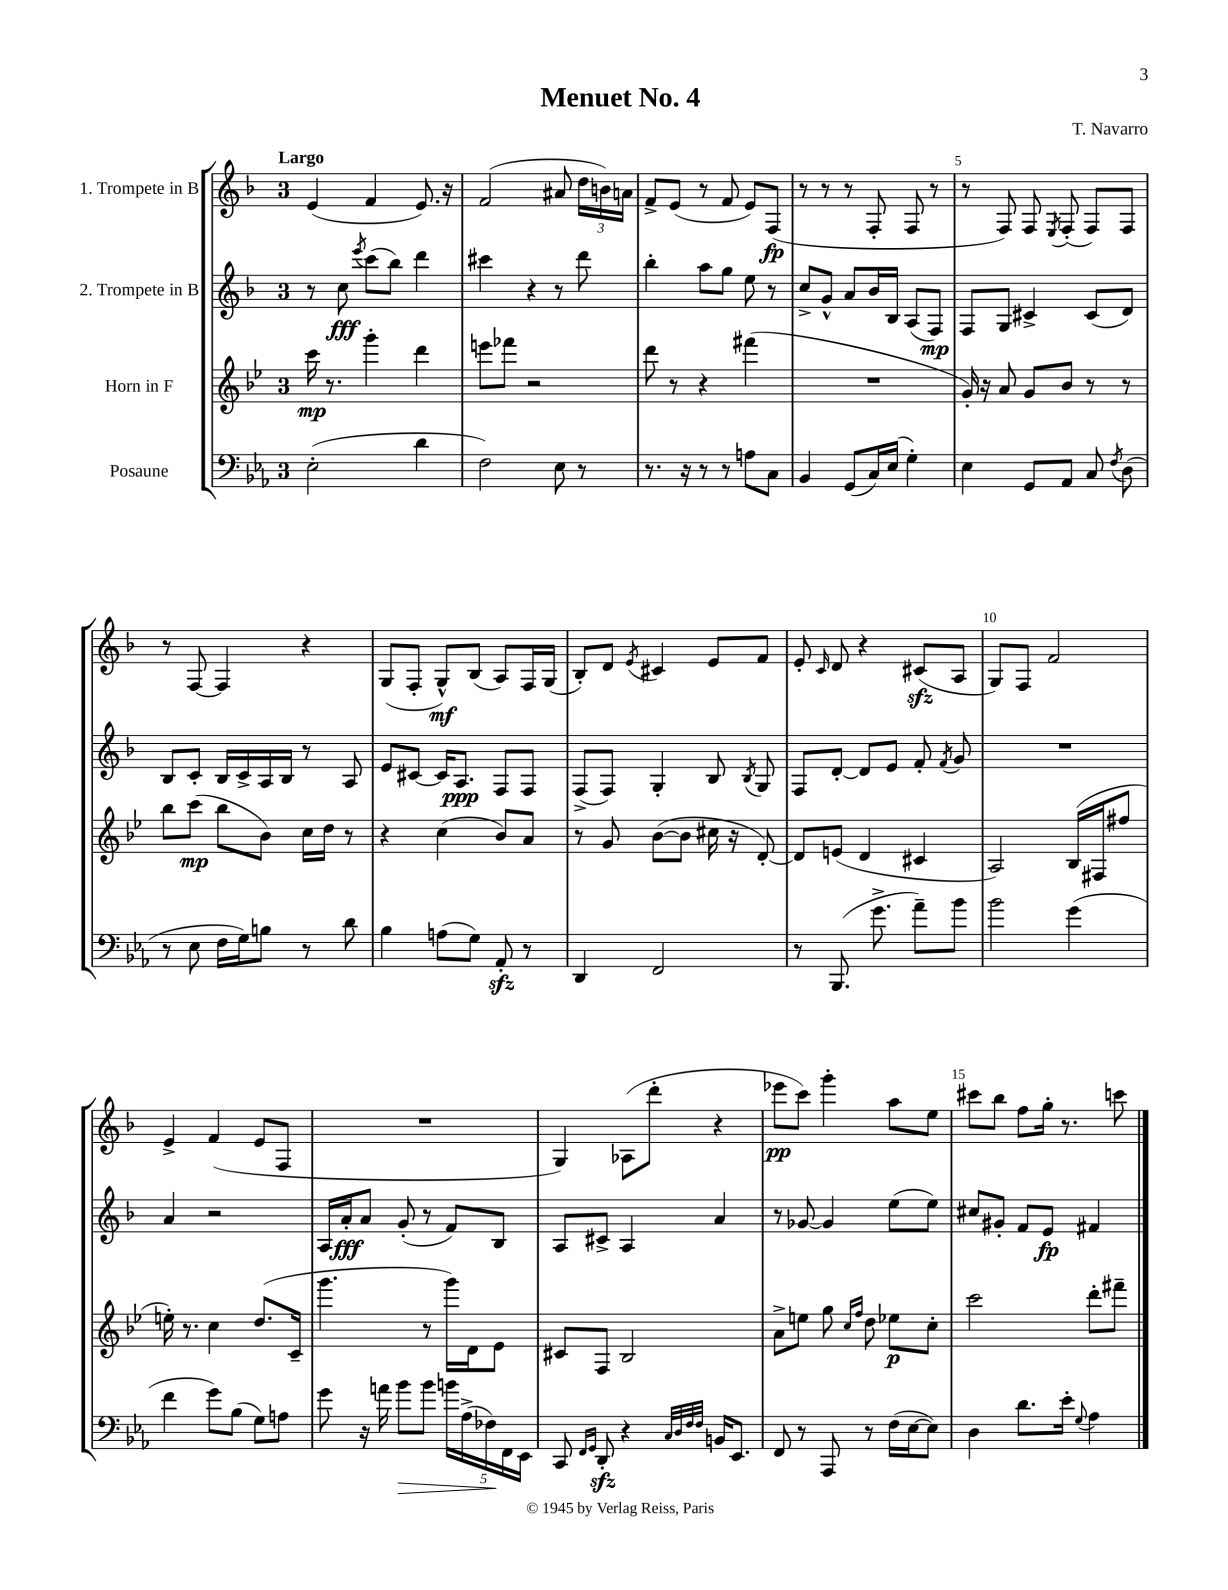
\header { title = "Menuet No. 4" composer = "T. Navarro" }
<<
\new StaffGroup <<
\new Staff = "s0" \with { instrumentName = "1. Trompete in B" } {
    \clef treble \key f \major \once \override Staff.TimeSignature.style = #'single-digit \time 3/4 \tempo "Largo"
    \autoBeamOff e'4( f'4 e'8.) r16 |
    f'2( ais'8 \tuplet 3/2 { d''16[ b'16) a'16] } |
    f'8[-> e'8]( r8 f'8 e'8[) f8]\fp( |
    r8 r8 r8 f8-. f8 r8 |
    r8 f8) f8 \acciaccatura { e8 } f8-.( f8[) f8] |
    r8 f8~ f4 r4 |
    g8[( f8]-. g8[-^\mf) bes8]( a8[) f16 g16]( |
    bes8[-.) d'8] \acciaccatura { e'8 } cis'4 e'8[ f'8] |
    e'8-. \grace { c'16 } d'8 r4 cis'8[\sfz( a8] |
    g8[) f8] f'2 |
    e'4-> f'4( e'8[ f8] |
    R2. |
    g4) aes8[( d'''8]-. r4 |
    ees'''8[\pp c'''8]) g'''4-. a''8[ e''8] |
    cis'''8[ bes''8] f''8[ g''16]-. r8. c'''8 \bar "|." |
}
\new Staff = "s1" \with { instrumentName = "2. Trompete in B" } {
    \clef treble \key f \major \once \override Staff.TimeSignature.style = #'single-digit \time 3/4
    \autoBeamOff r8 c''8\fff \acciaccatura { e'''8 } c'''8[( bes''8]) d'''4 |
    cis'''4 r4 r8 d'''8 |
    bes''4-. a''8[ g''8] e''8 r8 |
    c''8[-> g'8]-^ a'8[ bes'16 bes16] a8[( f8]\mp) |
    f8[ g8] cis'4-> cis'8[( d'8]) |
    bes8[ c'8]-. bes16[ c'16-> a16 bes16] r8 a8 |
    e'8[ cis'8]~ cis'16[ a8.]\ppp f8[ f8] |
    f8[->( f8]) g4-. bes8 \acciaccatura { bes8 } g8 |
    f8[ d'8]~-. d'8[ e'8] f'8-. \acciaccatura { f'8 } g'8 |
    R2. |
    a'4 r2 |
    a16[ a'16-.\fff a'8] g'8-.( r8 f'8[) bes8] |
    a8[ cis'8]-> a4 a'4 |
    r8 ges'8~ ges'4 e''8[( e''8]) |
    cis''8[ gis'8]-. f'8[ e'8]\fp fis'4 \bar "|." |
}
\new Staff = "s2" \with { instrumentName = "Horn in F" } {
    \clef treble \key bes \major \once \override Staff.TimeSignature.style = #'single-digit \time 3/4
    \autoBeamOff c'''16\mp r8. g'''4-. d'''4 |
    e'''8[ fes'''8] r2 |
    d'''8 r8 r4 fis'''4( |
    R2. |
    g'16-.) r16 a'8 g'8[ bes'8] r8 r8 |
    bes''8[ c'''8]\mp( bes''8[ bes'8]) c''16[ d''16] r8 |
    r4 c''4( bes'8[) a'8] |
    r8 g'8 bes'8[~( bes'8] cis''16 r16 d'8~-.) |
    d'8[ e'8]( d'4 cis'4 |
    a2) bes16[( fis16 fis''8] |
    e''16-.) r8. c''4 d''8.[( c'16]-- |
    g'''4. r8 g'''16[) d'16 ees'8] |
    cis'8[ f8] bes2 |
    a'8[-> e''8] g''8 \grace { c''16[ f''16] } d''8 ees''8[\p c''8]-. |
    c'''2 d'''8[-. fis'''8]-- \bar "|." |
}
\new Staff = "s3" \with { instrumentName = "Posaune" } {
    \clef bass \key ees \major \once \override Staff.TimeSignature.style = #'single-digit \time 3/4
    \autoBeamOff ees2-.( d'4 |
    f2) ees8 r8 |
    r8. r16 r8 r8 a8[ c8] |
    bes,4 g,8[( c16) ees16]( g4-.) |
    ees4 g,8[ aes,8] c8 \acciaccatura { f8 } d8( |
    r8 ees8 f16[ g16) b8] r8 d'8 |
    bes4 a8[( g8]) aes,8-.\sfz r8 |
    d,4 f,2 |
    r8 bes,,8.( g'8.-> aes'8[--) bes'8] |
    bes'2 g'4( |
    f'4 g'8[) bes8]( g8[) a8] |
    g'8 r16 a'16 bes'8[\> bes'8] \tuplet 5/4 { b'16[ aes16->( fes16\!) f,16 ees,16] } |
    c,8 \grace { f,16[ g,16] } d,8-.\sfz r4 \grace { c32[ d32 f32 f32] } b,16[ ees,8.] |
    f,8 r8 aes,,8 r8 f16[( ees16~ ees8]) |
    d4 d'8.[ ees'16]-. \appoggiatura { g8 } aes4 \bar "|." |
}
>>
>>
\layout { \context { \Score \override BarNumber.break-visibility = ##(#f #t #t) barNumberVisibility = #(every-nth-bar-number-visible 5) } }
